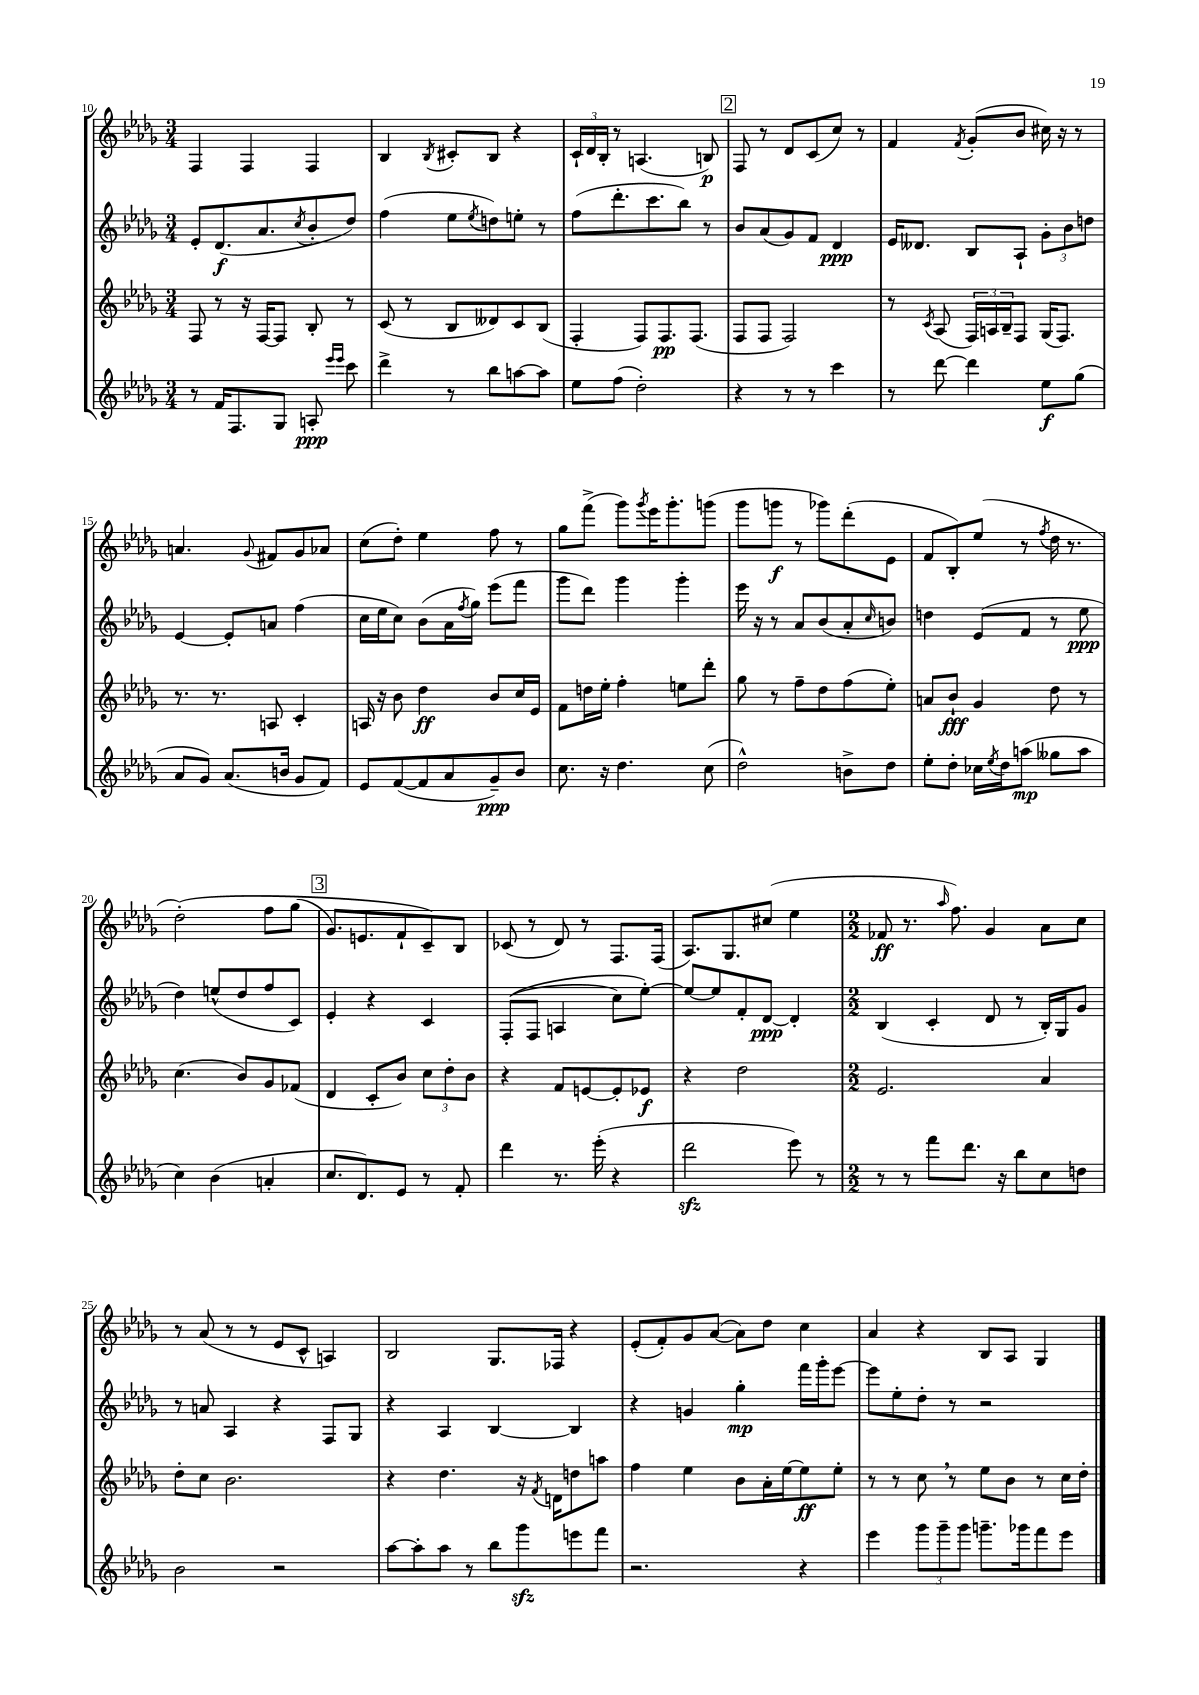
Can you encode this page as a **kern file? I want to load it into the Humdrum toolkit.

**kern	**kern	**kern	**kern
*staff4	*staff3	*staff2	*staff1
*clefG2	*clefG2	*clefG2	*clefG2
*k[b-e-a-d-g-]	*k[b-e-a-d-g-]	*k[b-e-a-d-g-]	*k[b-e-a-d-g-]
*M3/4	*M3/4	*M3/4	*M3/4
8r	8F	8e-'	4F
16f	8r	(8.d-	.
8.F	.	.	.
.	16r	.	4F
.	[16F	8.a-	.
8G-	8F]	.	.
.	.	8qcc	.
8A'	8B-'	8b-'	4F
16qqeee-	.	.	.
16qqeee-	.	.	.
8ccc	8r	8dd-)	.
=	=	=	=
4ddd-^	(8c	(4ff	4B-
.	8r	.	.
.	.	.	8qB-
8r	8B-	8ee-	8c#'
.	.	8qee-	.
8bb-	8d--)	8dd)	8B-
[8aa	8c	8ee'	4r
8aa]	(8B-	8r	.
=	=	=	=
8ee-	4F'	(8ff	24c`
.	.	.	24d-
.	.	.	24B-'
(8ff	.	8.ddd-'	8r
2dd-')	8F)	.	(4.A
.	.	8.ccc	.
.	8.F	.	.
.	.	8bb-)	.
.	(8.F	.	.
.	.	8r	8B)
=	=	=	=
4r	8F	8b-	8F
.	8F	(8a-	8r
8r	2F)	8g-)	8d-
8r	.	8f	(8c
4ccc	.	4d-	8cc)
.	.	.	8r
=	=	=	=
8r	8r	16e-	4f
.	.	8.d--	.
.	8qc	.	.
[8ddd-	(8A-	.	.
.	.	.	8qf
4ddd-]	24F)	8B-	(8g-'
.	24A	.	.
.	24B-~	.	.
.	8F	8A-`	8b-
8ee-	(16G-	12g-'	16cc#)
.	8.F)	.	16r
.	.	12b-	.
(8gg-	.	.	8r
.	.	12dd	.
=	=	=	=
8a-	8.r	[4e-	4.a
8g-)	.	.	.
.	8.r	.	.
(8.a-	.	8e-']	.
.	.	.	8qqg-
.	8A	8a	8f#
16b	.	.	.
8g-	4c'	(4ff	8g-
8f)	.	.	8a-
=	=	=	=
8e-	16A	16cc	(8cc
.	16r	16ee-	.
([8f	8b-	8cc)	8dd-')
8f]	4dd-	(8b-	4ee-
8a-	.	16a-	.
.	.	8qff	.
.	.	16gg-)	.
8g-~)	8b-	(8eee-	8ff
8b-	16cc	8fff	8r
.	16e-	.	.
=	=	=	=
8.cc	8f	8ggg-	8gg-
.	16dd	8ddd-)	(8fff^
16r	16ee-'	.	.
4.dd-	4ff'	4ggg-	8ggg-)
.	.	.	8qggg-
.	.	.	16eee-
.	.	.	8.ggg-'
.	8ee	4ggg-'	.
(8cc	8ddd-'	.	(8ggg
=	=	=	=
2dd-^^)	8gg-	16eee-	8ggg-
.	.	16r	.
.	8r	8r	8ggg
.	8ff~	8a-	8r
.	8dd-	(8b-	8ggg-)
8b^	(8ff	8a-'	(8ddd-'
.	.	16qqcc	.
8dd-	8ee-')	8b)	8e-
=	=	=	=
8ee-'	8a	4dd	8f
8dd-'	8b-`	.	8B-')
16cc-	4g-	(8e-	(8ee-
8qee-	.	.	.
16dd-	.	.	.
(8aa	.	8f	8r
.	.	.	8qff
8gg--	8dd-	8r	16dd-
.	.	.	8.r
8aa	8r	8ee-	.
=	=	=	=
4cc)	(4.cc	4dd-)	&(2dd-')
(4b-	.	(8ee^^	.
.	8b-)	8dd-	.
4a'	8g-	8ff	8ff
.	(8f-	8c)	(8gg-
=	=	=	=
8.cc	4d-	4e-'	8.g-)
8.d-)	.	.	8.e
.	8c'	4r	.
8e-	8b-)	.	8f`
8r	12cc	4c	8c~&)
.	12dd-'	.	.
8f'	.	.	8B-
.	12b-	.	.
=	=	=	=
4ddd-	4r	&((8F'	(8c-
.	.	8F	8r
8.r	8f	4A	8d-)
.	[8e	.	8r
(16eee-'	.	.	.
4r	8e']	8cc)	8.F
.	8e-	[8ee-'&)	.
.	.	.	(16F
=	=	=	=
2ddd-	4r	8ee-_	8.A-)
.	.	8ee-]	.
.	.	.	8.G-
.	2dd-	8f'	.
.	.	[8d-	(8cc#
8eee-)	.	4d-']	4ee-
8r	.	.	.
=	=	=	=
*M2/2	*M2/2	*M2/2	*M2/2
8r	2.e-	(4B-	8f-
8r	.	.	8.r
8fff	.	4c'	.
.	.	.	16qqaa-
.	.	.	8.ff)
8.ddd-	.	.	.
.	.	8d-	4g-
16r	.	.	.
8bb-	.	8r	.
8cc	4a-	16B-')	8a-
.	.	16G-	.
8dd	.	8g-	8cc
=	=	=	=
2b-	8dd-'	8r	8r
.	8cc	8a	(8a-
.	2.b-	4A-	8r
.	.	.	8r
2r	.	4r	8e-
.	.	.	8c^^
.	.	8F	4A)
.	.	8G-	.
=	=	=	=
[8aa-	4r	4r	2B-
8aa-']	.	.	.
8aa-	4.dd-	4A-	.
8r	.	.	.
8bb-	.	[4B-	8.G-
8ggg-	16r	.	.
.	8qf	.	.
.	16d	.	16F-
8eee	8dd	4B-]	4r
8fff	8aa	.	.
=	=	=	=
2.r	4ff	4r	(8e-'
.	.	.	8f')
.	4ee-	4g	8g-
.	.	.	([8a-
.	8b-	4gg-'	8a-])
.	16a-'	.	8dd-
.	[16ee-	.	.
4r	8ee-]	16fff	4cc
.	.	16ggg-'	.
.	8ee-'	[8eee-	.
=	=	=	=
4eee-	8r	8eee-]	4a-
.	8r	8ee-'	.
12ggg-	8cc	8dd-'	4r
12ggg-~	.	.	.
.	8r	8r	.
12ggg-	.	.	.
8.ggg~	8ee-	2r	8B-
.	8b-	.	8A-
16ggg-	.	.	.
8fff	8r	.	4G-
8eee-	16cc	.	.
.	16dd-'	.	.
==	==	==	==
*-	*-	*-	*-
